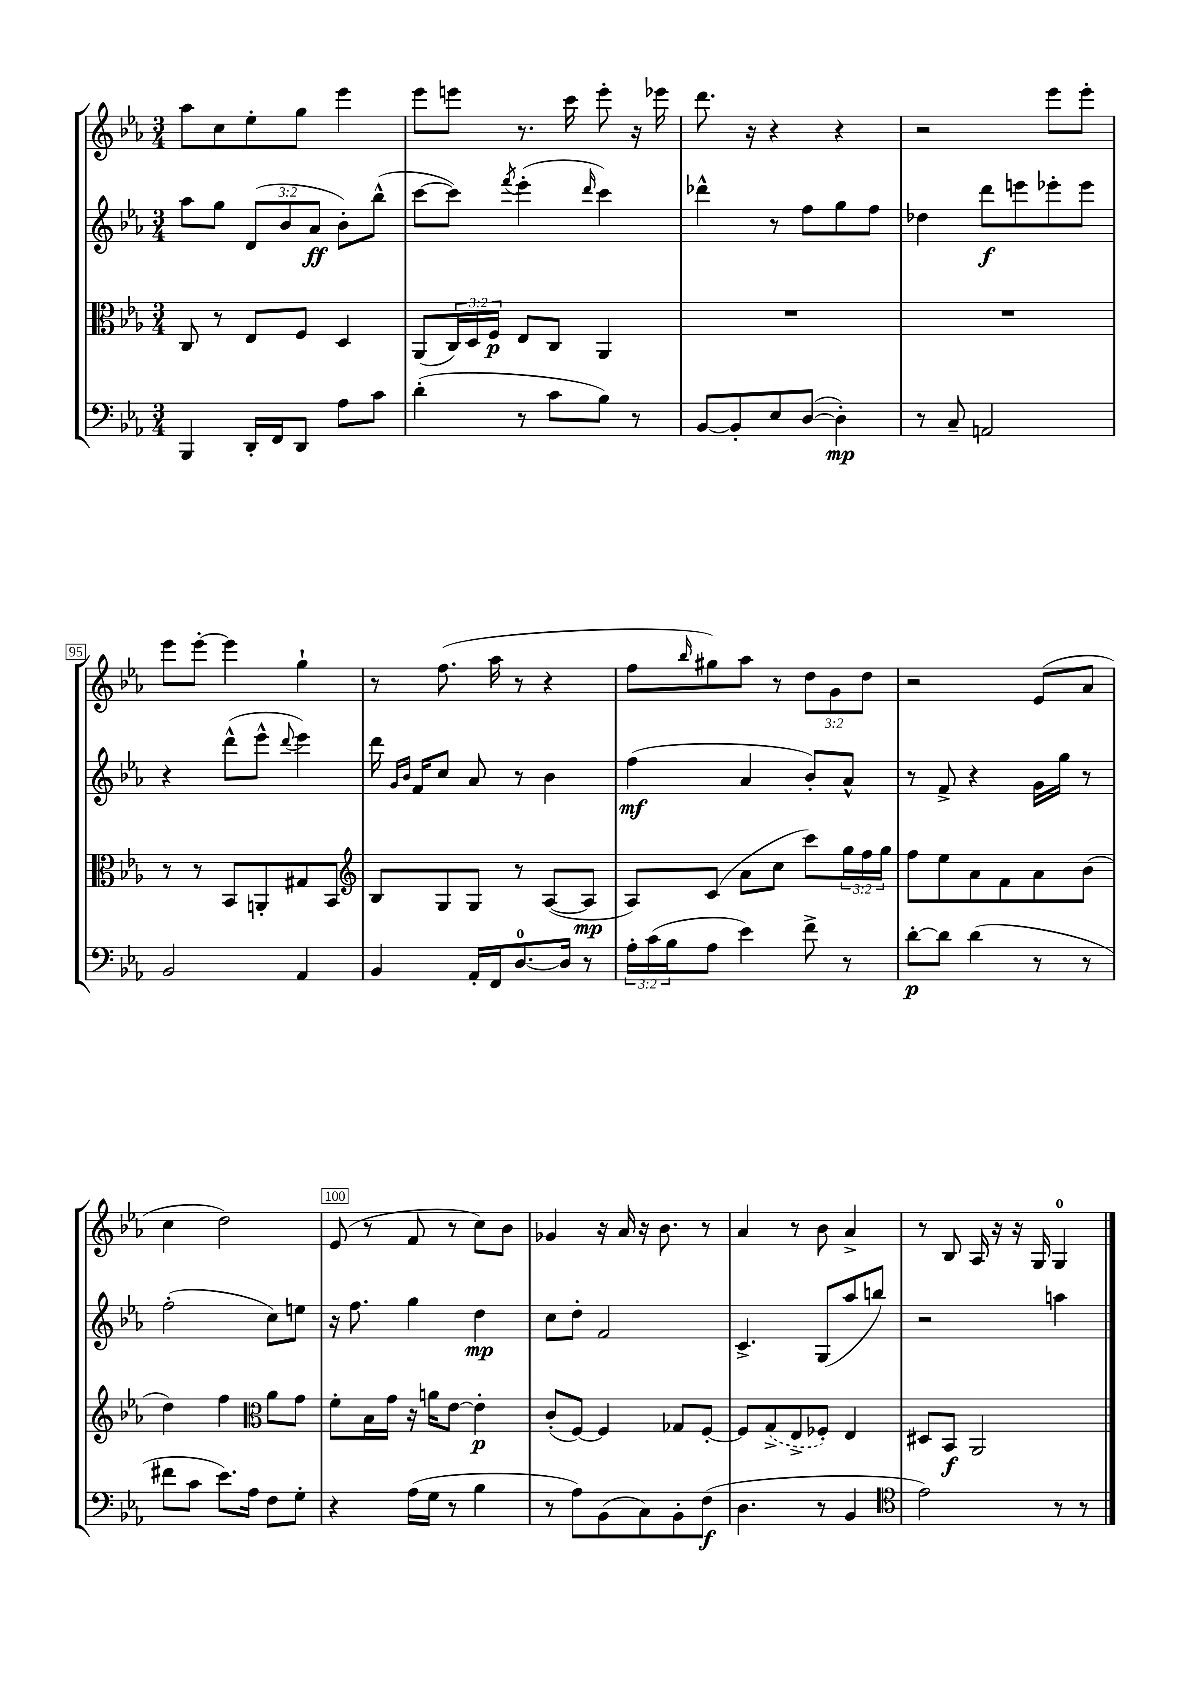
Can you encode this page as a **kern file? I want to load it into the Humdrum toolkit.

**kern	**dynam	**kern	**dynam	**kern	**dynam	**kern
*part4	*part4	*part3	*part3	*part2	*part2	*part1
*staff4	*staff4	*staff3	*staff3	*staff2	*staff2	*staff1
*clefF4	*	*clefC3	*	*clefG2	*	*clefG2
*k[b-e-a-]	*	*k[b-e-a-]	*	*k[b-e-a-]	*	*k[b-e-a-]
*M3/4	*	*M3/4	*	*M3/4	*	*M3/4
=91	=91	=91	=91	=91	=91	=91
4BBB-/	.	8C/	.	8aa-\L	.	8aa-\L
.	.	8r	.	8gg\J	.	8cc\
16DD'/LL	.	8E-/L	.	(12d/L	.	8ee-'\
16FF/J	.	.	.	.	.	.
.	.	.	.	12b-/	.	.
8DD/J	.	8F/J	.	.	.	8gg\J
.	.	.	.	12a-/J	ff	.
8A-\L	.	4D/	.	8b-'\L)	.	4eee-\
8c\J	.	.	.	(8bb-^^\J	.	.
=92	=92	=92	=92	=92	=92	=92
(4d'\	.	(8AA-/L	.	[8ccc\L	.	8eee-\L
.	.	24C/L)	.	8ccc\J])	.	8eeen\J
.	.	24D/	.	.	.	.
.	.	24F/JJ	p	.	.	.
.	.	.	.	8qfff/	.	.
8r	.	8E-/L	.	(4eee-'\	.	8.r
8c\L	.	8C/J	.	.	.	.
.	.	.	.	.	.	16ccc\
.	.	.	.	16qqddd/	.	.
8B-\J)	.	4AA-/	.	4ccc\)	.	8eee'\
8r	.	.	.	.	.	16r
.	.	.	.	.	.	16eee-X\
=93	=93	=93	=93	=93	=93	=93
[8BB-/L	.	2.r	.	4ddd-X^^\	.	8.ddd\
8BB-'/]	.	.	.	.	.	.
.	.	.	.	.	.	16r
8E-/	.	.	.	8r	.	4r
([8D/J	.	.	.	8ff\L	.	.
4D'\])	mp	.	.	8gg\	.	4r
.	.	.	.	8ff\J	.	.
=94	=94	=94	=94	=94	=94	=94
8r	.	2.r	.	4dd-X\	.	2r
8C~/	.	.	.	.	.	.
2AAn/	.	.	.	8ddd\L	f	.
.	.	.	.	8eeen\	.	.
.	.	.	.	8eee-X'\	.	8eee-\L
.	.	.	.	8eee-\J	.	8eee-'\J
!!LO:LB:g=z
=95	=95	=95	=95	=95	=95	=95
2BB-/	.	8r	.	4r	.	8eee-\L
.	.	8r	.	.	.	[8eee-'\J
.	.	8BB-/L	.	(8ddd^^\L	.	4eee-\]
.	.	8AAn'/	.	8eee-^^\J	.	.
.	.	.	.	8qqddd/	.	.
4AA-/	.	8G#X/	.	4eee-\)	.	4gg`\
.	.	8BB-/J	.	.	.	.
=96	=96	=96	=96	=96	=96	=96
*	*	*clefG2	*	*	*	*
4BB-/	.	8B-/L	.	16ddd\	.	8r
.	.	.	.	16qqg/LL	.	.
.	.	.	.	16qqb-/JJ	.	.
.	.	.	.	16f/KL	.	.
.	.	8G/	.	8cc/J	.	(8.ff\
16AA-'/LL	.	8G/J	.	8a-/	.	.
16FF/J	.	.	.	.	.	16aa-\
[8.D/	.	8r	.	8r	.	8r
.	.	([8A-/L	.	4b-\	.	4r
16D/Jk]	.	.	.	.	.	.
8r	.	8A-/J]	mp	.	.	.
=97	=97	=97	=97	=97	=97	=97
24A-'\LL	.	8A-/L)	.	(4ff\	mf	8ff\L
(24c\	.	.	.	.	.	.
24B-\J	.	.	.	.	.	.
.	.	.	.	.	.	16qqbb-/
8A-\J	.	(8c/J	.	.	.	8gg#X\)
4e-\)	.	8a-\L	.	4a-/	.	8aa-\J
.	.	8cc\J	.	.	.	8r
8f^\	.	8ccc\L)	.	8b-'/L)	.	12dd\L
.	.	.	.	.	.	12g\
8r	.	24gg\L	.	8a-^^/J	.	.
.	.	24ff\	.	.	.	12dd\J
.	.	24gg\JJ	.	.	.	.
=98	=98	=98	=98	=98	=98	=98
[8d'\L	p	8ff\L	.	8r	.	2r
8d\J]	.	8ee-\	.	8f^/	.	.
(4d\	.	8a-\	.	4r	.	.
.	.	8f\	.	.	.	.
8r	.	8a-\	.	16g\LL	.	(8e-/L
.	.	.	.	16gg\JJ	.	.
8r	.	(8b-\J	.	8r	.	8a-/J
!!LO:LB:g=z
=99	=99	=99	=99	=99	=99	=99
8f#X\L	.	4dd\)	.	(2ff'\	.	4cc\
8c\J	.	.	.	.	.	.
8.e-\L)	.	4ff\	.	.	.	2dd\)
16A-\Jk	.	.	.	.	.	.
*	*	*clefC3	*	*	*	*
8F\L	.	8a-\L	.	8cc\L)	.	.
8G'\J	.	8g\J	.	8een\J	.	.
=100	=100	=100	=100	=100	=100	=100
4r	.	8f'\L	.	16r	.	(8e-/
.	.	.	.	8.ff\	.	.
.	.	16B-\L	.	.	.	8r
.	.	16g\JJ	.	.	.	.
(16A-\LL	.	16r	.	4gg\	.	8f/
16G\JJ	.	16an\KL	.	.	.	.
8r	.	[8e-\J	.	.	.	8r
4B-\	.	4e-'\]	p	4dd\	mp	8cc\L)
.	.	.	.	.	.	8b-\J
=101	=101	=101	=101	=101	=101	=101
8r	.	(8c'/L	.	8cc\L	.	4g-X/
8A-\L)	.	[8F/J)	.	8dd'\J	.	.
(8BB-\	.	4F/]	.	2f/	.	16r
.	.	.	.	.	.	16a-/
8C\)	.	.	.	.	.	16r
.	.	.	.	.	.	8.b-\
8BB-'\	.	8G-X/L	.	.	.	.
(8F\J	f	[8F'/J	.	.	.	8r
=102	=102	=102	=102	=102	=102	=102
4.D\	.	8F/L]	.	4.c^/	.	4a-/
.	.	(8G^/	.	.	.	.
.	.	8E-^/	.	.	.	8r
8r	.	8F-X'/J)	.	(8G/L	.	8b-\
4BB-/	.	4E-/	.	8aa-/	.	4a-^/
.	.	.	.	8bbn/J)	.	.
=103	=103	=103	=103	=103	=103	=103
*clefC4	*	*	*	*	*	*
2e-\)	.	8D#X/L	.	2r	.	8r
.	.	8BB-/J	f	.	.	8B-/
.	.	2AA-/	.	.	.	16A-/
.	.	.	.	.	.	16r
.	.	.	.	.	.	16r
.	.	.	.	.	.	16G/
8r	.	.	.	4aan\	.	4G/
8r	.	.	.	.	.	.
==	==	==	==	==	==	==
*-	*-	*-	*-	*-	*-	*-
